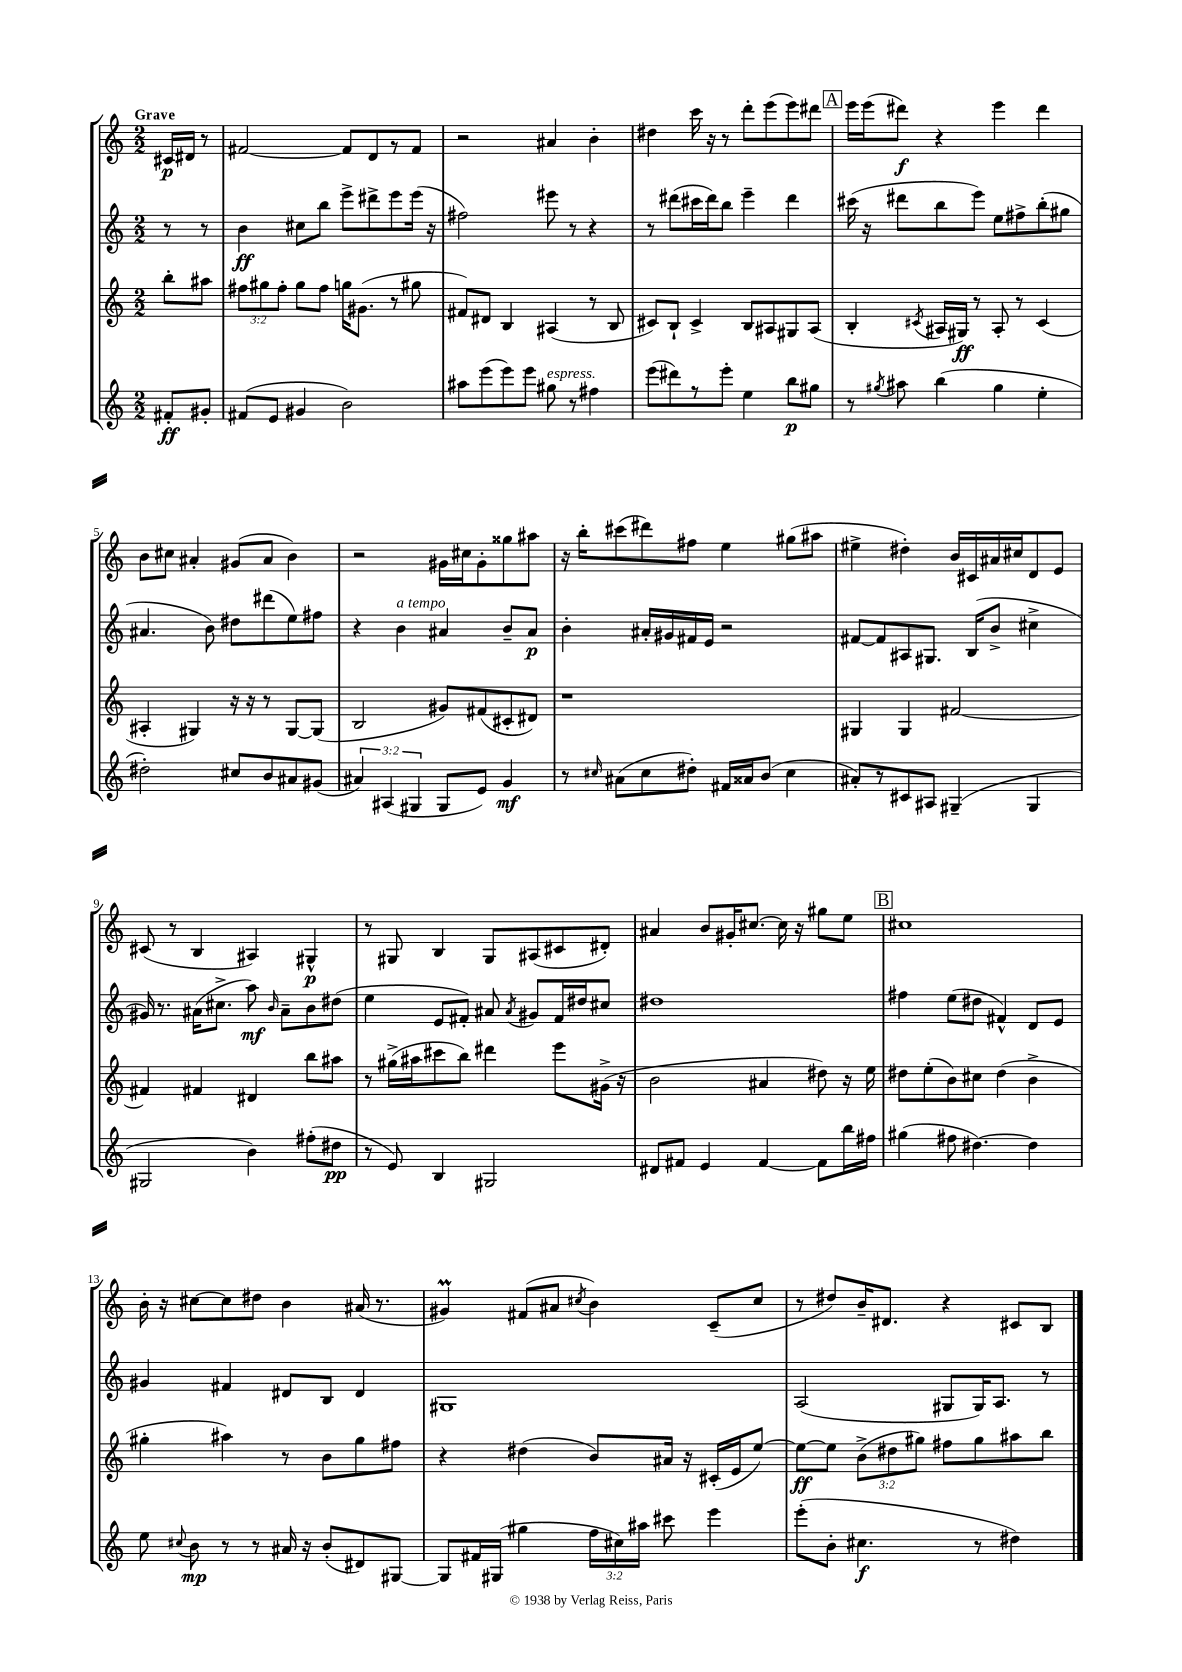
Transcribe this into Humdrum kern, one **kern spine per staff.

**kern	**dynam	**kern	**dynam	**kern	**dynam	**kern	**dynam
*part4	*part4	*part3	*part3	*part2	*part2	*part1	*part1
*staff4	*staff4	*staff3	*staff3	*staff2	*staff2	*staff1	*staff1
*clefG2	*	*clefG2	*	*clefG2	*	*clefG2	*
*k[]	*	*k[]	*	*k[]	*	*k[]	*
*M2/2	*	*M2/2	*	*M2/2	*	*M2/2	*
=	=	=	=	=	=	=	=
!	!	!	!	!	!	!LO:TX:a:B:t=Grave	!
8f#X'/L	ff	8bb'\L	.	8r	.	16c#X/LL	p
.	.	.	.	.	.	16d#X/JJ	.
8g#X'/J	.	8aa#X\J	.	8r	.	8r	.
=1	=1	=1	=1	=1	=1	=1	=1
(8f#X/L	.	12ff#X\L	.	4b\	ff	[2f#X/	.
.	.	12gg#X\	.	.	.	.	.
8e/J	.	.	.	.	.	.	.
.	.	12ff#'\J	.	.	.	.	.
4g#X/	.	8gg#\L	.	8cc#X\L	.	.	.
.	.	8ff#\J	.	8bb\J	.	.	.
2b\)	.	16ggn\KL	.	8eee^\L	.	8f#/L]	.
.	.	(8.g#X\J	.	.	.	.	.
.	.	.	.	8ddd#X^\	.	8d/	.
.	.	8r	.	8eee\	.	8r	.
.	.	8gg#X\	.	(16eee\Jk	.	8f#/J	.
.	.	.	.	16r	.	.	.
=2	=2	=2	=2	=2	=2	=2	=2
8aa#X\L	.	8f#X/L)	.	2ff#X\)	.	2r	.
(8eee\	.	8d#X/J	.	.	.	.	.
8eee\)	.	4B/	.	.	.	.	.
8eee\J	.	.	.	.	.	.	.
!LO:TX:a:i:t=espress.	!	!	!	!	!	!	!
8gg#X\	.	(4A#X/	.	8eee#X\	.	4a#X/	.
8r	.	.	.	8r	.	.	.
4ff#X\	.	8r	.	4r	.	4b'\	.
.	.	8B/	.	.	.	.	.
=3	=3	=3	=3	=3	=3	=3	=3
(8eee\L	.	8c#X/L)	.	8r	.	4dd#X\	.
8ddd#X\)	.	8B`/J	.	(8ddd#X\L	.	.	.
8r	.	4c#^/	.	16ccc#X\L	.	16ccc\	.
.	.	.	.	16ddd#\J)	.	16r	.
8eee'\J	.	.	.	8bb\J	.	8r	.
4ee\	.	8B/L	.	4eee~\	.	8ddd'\L	.
.	.	8A#X/	.	.	.	(8eee\	.
8bb\L	p	8G#X/	.	4ddd#\	.	8eee\)	.
8gg#X\J	.	(8A#/J	.	.	.	8ddd#X\J	.
!!LO:REH:place=s1:t=A
=4	=4	=4	=4	=4	=4	=4	=4
8r	.	4B'/	.	(16ccc#X\	.	16eee\LL	.
.	.	.	.	16r	.	(16eee\J	.
8qgg#X/	.	.	.	.	.	.	.
8aa#X\	.	.	.	8ddd#X\L	.	8ddd#X\J)	f
.	.	8qc#X/	.	.	.	.	.
(4bb\	.	16A#X/LL	.	8bb\	.	4r	.
.	.	16G#X/JJ)	ff	.	.	.	.
.	.	8r	.	8eee\J)	.	.	.
4gg#\	.	8A#'/	.	8ee\L	.	4eee\	.
.	.	8r	.	8ff#X^\	.	.	.
4ee'\	.	(4c#/	.	(8bb'\	.	4ddd#\	.
.	.	.	.	8gg#X\J	.	.	.
!!LO:LB:g=z
=5	=5	=5	=5	=5	=5	=5	=5
2dd#X'\)	.	4A#X'/	.	4.a#X/	.	8b\L	.
.	.	.	.	.	.	8cc#X\J	.
.	.	4G#X/)	.	.	.	4a#X'/	.
.	.	.	.	8b\)	.	.	.
8cc#X/L	.	16r	.	8dd#X\L	.	(8g#X/L	.
.	.	16r	.	.	.	.	.
8b/	.	8r	.	(8ddd#X\	.	8a#/J	.
8a#X/	.	[8G#/L	.	8ee\)	.	4b\)	.
(8g#X/J	.	(8G#/J]	.	8ff#X\J	.	.	.
=6	=6	=6	=6	=6	=6	=6	=6
6a#X/)	.	2B/	.	4r	.	2r	.
(6A#X/	.	.	.	.	.	.	.
!	!	!	!	!LO:TX:a:i:t=a tempo	!	!	!
.	.	.	.	4b\	.	.	.
6G#X/	.	.	.	.	.	.	.
8G#/L	.	8g#X/L)	.	4a#X/	.	16g#X\LL	.
.	.	.	.	.	.	16cc#X\J	.
8e/J)	.	(8f#X/	.	.	.	8g#'\	.
4g/	mf	8c#X'/	.	8b~/L	.	8gg##X\	.
.	.	8d#X/J)	.	8a#/J	p	8aa#X\J	.
=7	=7	=7	=7	=7	=7	=7	=7
8r	.	1r	.	4b'\	.	16r	.
.	.	.	.	.	.	16bb'\KL	.
16qqcc#X/	.	.	.	.	.	.	.
(8a#X\L	.	.	.	.	.	(8ccc#X\	.
8cc#\	.	.	.	16a#X'/LL	.	8ddd#X\)	.
.	.	.	.	16g#X/	.	.	.
8dd#X'\J)	.	.	.	16f#X/	.	8ff#X\J	.
.	.	.	.	16e/JJ	.	.	.
16f#X/LL	.	.	.	2r	.	4ee\	.
16a##X/J	.	.	.	.	.	.	.
(8b/J	.	.	.	.	.	.	.
4cc#\	.	.	.	.	.	(8gg#X\L	.
.	.	.	.	.	.	8aa#X\J	.
=8	=8	=8	=8	=8	=8	=8	=8
8a#X'/L)	.	4G#X/	.	[8f#X/L	.	4ee#X^\	.
8r	.	.	.	8f#/]	.	.	.
8c#X/	.	4G#/	.	8A#X/	.	4dd#X'\)	.
8A#X/J	.	.	.	8.G#X/J	.	.	.
(4G#X~/	.	[2f#X/	.	.	.	16b/LL	.
.	.	.	.	(16B/KL	.	16c#X/	.
.	.	.	.	8b^/J	.	16a#X/	.
.	.	.	.	.	.	16cc#X/J	.
4G#/	.	.	.	4cc#X^\	.	8d/	.
.	.	.	.	.	.	8e/J	.
!!LO:LB:g=z
=9	=9	=9	=9	=9	=9	=9	=9
2G#X/	.	4f#X/]	.	16g#X/)	.	(8c#X/	.
.	.	.	.	8.r	.	.	.
.	.	.	.	.	.	8r	.
.	.	4f#X/	.	(16a#X\KL	.	4B/	.
.	.	.	.	8.cc#X^\J	.	.	.
4b\)	.	4d#X/	.	8aa\)	mf	4A#X/)	.
.	.	.	.	16qqb/	.	.	.
.	.	.	.	8a#~\L	.	.	.
(8ff#X'\L	.	8bb\L	.	8b\	.	4G#X^^/	p
8dd#X\J	pp	8aa#X\J	.	(8dd#X\J	.	.	.
=10	=10	=10	=10	=10	=10	=10	=10
8r	.	8r	.	4ee\	.	8r	.
8e/)	.	(16gg#X^\LL	.	.	.	8G#X/	.
.	.	16aa#X\J	.	.	.	.	.
4B/	.	8ccc#X\	.	8e/L	.	4B/	.
.	.	8bb\J)	.	8f#X'/J)	.	.	.
2G#X/	.	4ddd#X\	.	8a#X/	.	8G#/L	.
.	.	.	.	8qa#/	.	.	.
.	.	.	.	8g#X/L	.	(8A#X/	.
.	.	8eee\L	.	16f#/L	.	8c#X/	.
.	.	.	.	16dd#X/J	.	.	.
.	.	(16g#X^\Jk	.	8cc#X/J	.	8d#X'/J)	.
.	.	16r	.	.	.	.	.
=11	=11	=11	=11	=11	=11	=11	=11
8d#X/L	.	2b\	.	1dd#X	.	4a#X/	.
8f#X/J	.	.	.	.	.	.	.
4e/	.	.	.	.	.	8b/L	.
.	.	.	.	.	.	16g#X'/K	.
.	.	.	.	.	.	[8.cc#X/J	.
[4f#/	.	4a#X/	.	.	.	.	.
.	.	.	.	.	.	16cc#\]	.
.	.	.	.	.	.	16r	.
8f#\L]	.	8dd#X\)	.	.	.	8gg#X\L	.
16bb\L	.	16r	.	.	.	8ee\J	.
16ff#X\JJ	.	16ee\	.	.	.	.	.
!!LO:REH:place=s1:t=B
=12	=12	=12	=12	=12	=12	=12	=12
(4gg#X\	.	8dd#X\L	.	4ff#X\	.	1cc#X	.
.	.	(8ee'\	.	.	.	.	.
8ff#X\	.	8b\)	.	(8ee\L	.	.	.
[4.dd#X\)	.	8cc#X\J	.	8dd#X\J	.	.	.
.	.	(4dd#\	.	4f#X^^/)	.	.	.
4dd#\]	.	4b^\	.	8d/L	.	.	.
.	.	.	.	8e/J	.	.	.
!!LO:LB:g=z
=13	=13	=13	=13	=13	=13	=13	=13
8ee\	.	4gg#X'\	.	4g#X/	.	16b'\	.
.	.	.	.	.	.	16r	.
8qqcc#X/	.	.	.	.	.	.	.
8b\	mp	.	.	.	.	[8cc#X\L	.
8r	.	4aa#X\)	.	4f#X/	.	8cc#\]	.
8r	.	.	.	.	.	8dd#X\J	.
16a#X/	.	8r	.	8d#X/L	.	4b\	.
16r	.	.	.	.	.	.	.
(8b'/L	.	8b\L	.	8B/J	.	.	.
8d#X/)	.	8gg#\	.	4d#/	.	(16a#X/	.
.	.	.	.	.	.	8.r	.
[8G#X/J	.	8ff#X\J	.	.	.	.	.
=14	=14	=14	=14	=14	=14	=14	=14
8G#/L]	.	4r	.	1G#X	.	4g#Xm/)	.
16f#X/L	.	.	.	.	.	.	.
(16G#X/JJ	.	.	.	.	.	.	.
4gg#X\	.	(4dd#X\	.	.	.	(8f#X/L	.
.	.	.	.	.	.	8a#X/J	.
.	.	.	.	.	.	8qcc#X/	.
24ff\LL	.	8b/L)	.	.	.	4b\)	.
24cc#X\)	.	.	.	.	.	.	.
24aa#X\JJ	.	.	.	.	.	.	.
8ccc#X\	.	16a#X/Jk	.	.	.	.	.
.	.	16r	.	.	.	.	.
4eee\	.	(16c#X'/LL	.	.	.	(8c~/L	.
.	.	16e/J	.	.	.	.	.
.	.	[8ee/J)	.	.	.	8cc#/J	.
=15	=15	=15	=15	=15	=15	=15	=15
(8eee'\L	.	8ee\L_	ff	(2A/	.	8r	.
8b'\J	.	8ee\J]	.	.	.	8dd#X/L)	.
4.cc#X\	f	(12b^\L	.	.	.	16b~/K	.
.	.	.	.	.	.	8.d#X/J	.
.	.	12dd#X\	.	.	.	.	.
.	.	12gg#X\J)	.	.	.	.	.
.	.	8ff#X\L	.	8G#X/L	.	4r	.
8r	.	8gg#\	.	16G#/K)	.	.	.
.	.	.	.	8.A/J	.	.	.
4dd#X\)	.	8aa#X\	.	.	.	8c#X/L	.
.	.	8bb\J	.	8r	.	8B/J	.
==	==	==	==	==	==	==	==
*-	*-	*-	*-	*-	*-	*-	*-
